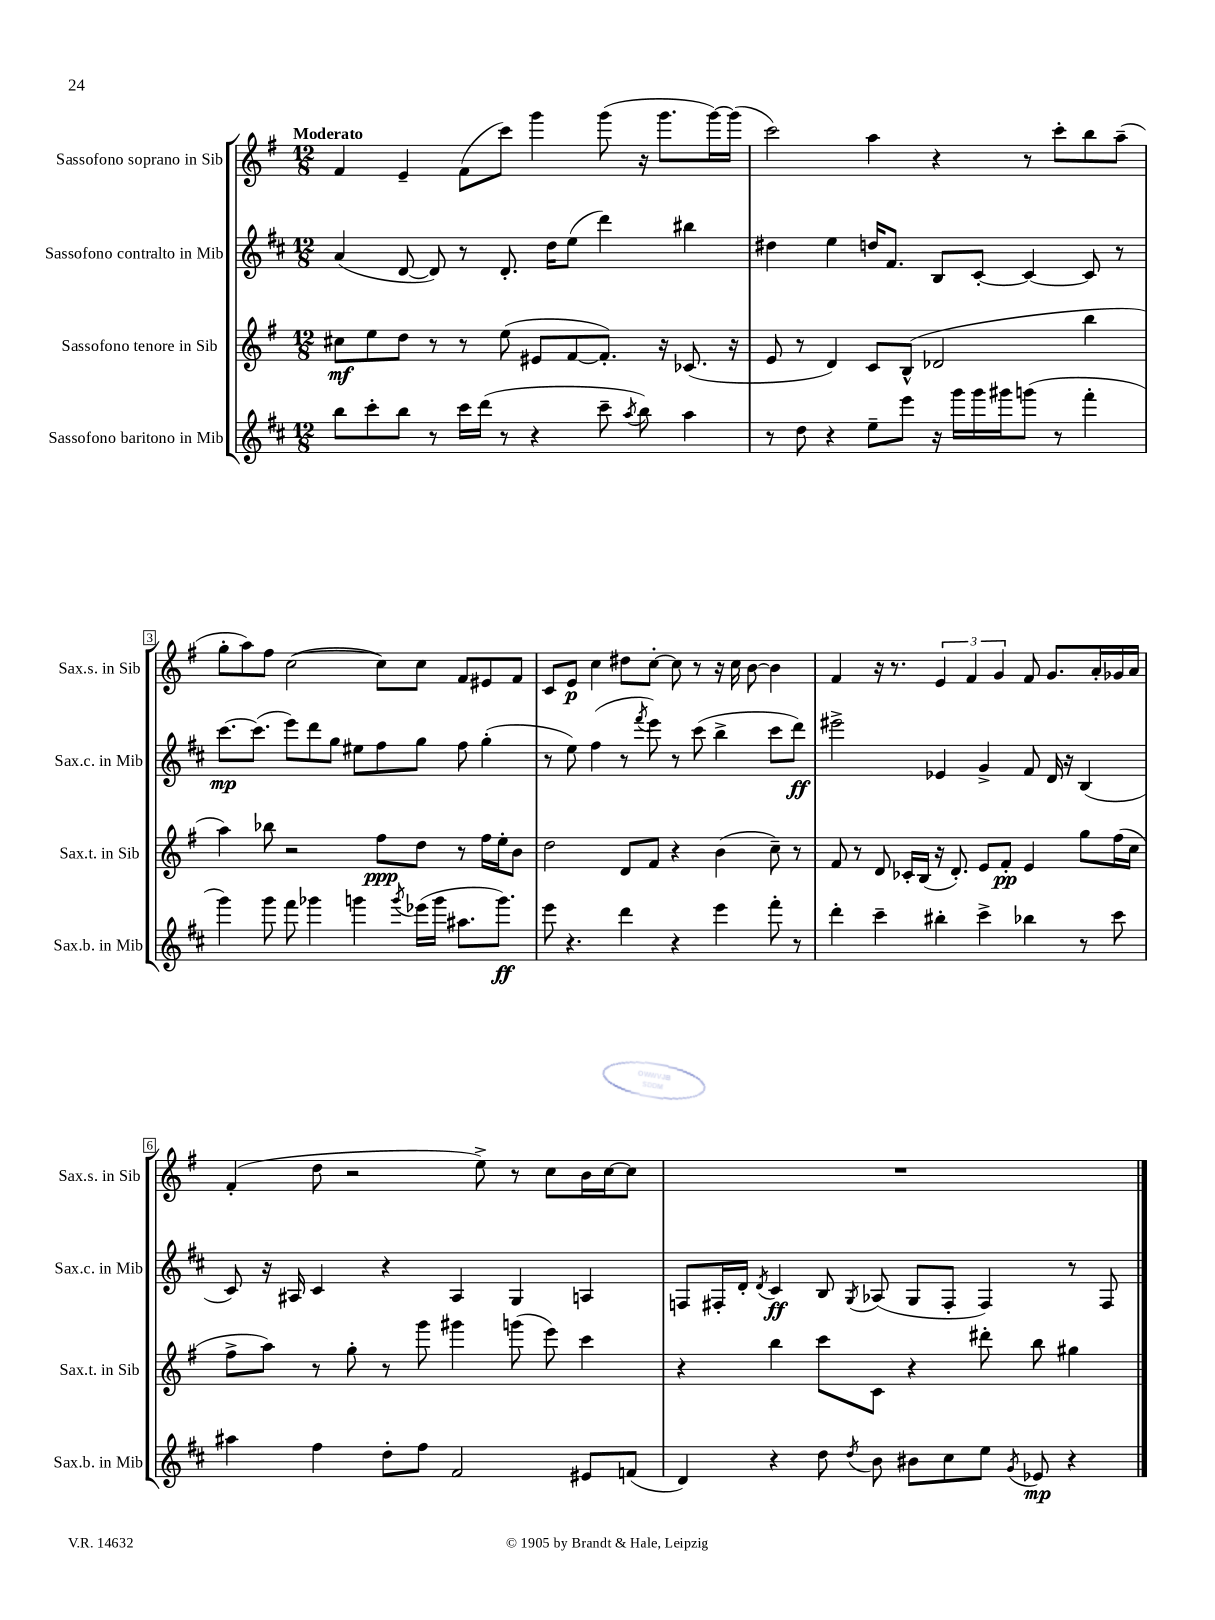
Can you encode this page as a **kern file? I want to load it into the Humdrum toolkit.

**kern	**dynam	**kern	**dynam	**kern	**dynam	**kern	**dynam
*part4	*part4	*part3	*part3	*part2	*part2	*part1	*part1
*staff4	*staff4	*staff3	*staff3	*staff2	*staff2	*staff1	*staff1
*I"Sassofono baritono in Mib	*	*I"Sassofono tenore in Sib	*	*I"Sassofono contralto in Mib	*	*I"Sassofono soprano in Sib	*
*I'Sax.b. in Mib	*	*I'Sax.t. in Sib	*	*I'Sax.c. in Mib	*	*I'Sax.s. in Sib	*
*clefG2	*	*clefG2	*	*clefG2	*	*clefG2	*
*k[f#c#]	*	*k[f#]	*	*k[f#c#]	*	*k[f#]	*
*M12/8	*	*M12/8	*	*M12/8	*	*M12/8	*
=1	=1	=1	=1	=1	=1	=1	=1
!	!	!	!	!	!	!LO:TX:a:B:t=Moderato	!
8bb\L	.	8cc#X\L	mf	(4a/	.	4f#/	.
8ccc#'\	.	8ee\	.	.	.	.	.
8bb\J	.	8dd\J	.	[8d/	.	4e~/	.
8r	.	8r	.	8d/])	.	.	.
16ccc#\LL	.	8r	.	8r	.	(8f#\L	.
(16ddd\JJ	.	.	.	.	.	.	.
8r	.	(8ee\	.	8.d'/	.	8ccc\J)	.
4r	.	8e#X/L	.	.	.	4ggg\	.
.	.	.	.	16dd\KL	.	.	.
.	.	[8f#/	.	(8ee\J	.	.	.
8ccc#~\	.	8.f#'/J])	.	4ddd\)	.	(8ggg\	.
8qaa/	.	.	.	.	.	.	.
8bb\)	.	.	.	.	.	16r	.
.	.	16r	.	.	.	8.ggg\L	.
4aa\	.	(8.c-X/	.	4bb#X\	.	.	.
.	.	.	.	.	.	[16ggg\L)	.
.	.	16r	.	.	.	(16ggg\JJ]	.
=2	=2	=2	=2	=2	=2	=2	=2
8r	.	8e/	.	4dd#X\	.	2ccc\)	.
8dd\	.	8r	.	.	.	.	.
4r	.	4d/)	.	4ee\	.	.	.
8ee~\L	.	8c/L	.	16ddn/KL	.	4aa\	.
.	.	.	.	8.f#/J	.	.	.
8eee\J	.	(8B^^/J	.	.	.	.	.
16r	.	2d-X/	.	8B/L	.	4r	.
16ggg\LL	.	.	.	.	.	.	.
16ggg\	.	.	.	[8c#'/J	.	.	.
16ggg#X\J	.	.	.	.	.	.	.
(8gggn\J	.	.	.	4c#/_	.	8r	.
8r	.	.	.	.	.	8ccc'\L	.
4fff#'\	.	4bb\	.	8c#/]	.	8bb\	.
.	.	.	.	8r	.	(8aa~\J	.
!!LO:LB:g=z
=3	=3	=3	=3	=3	=3	=3	=3
4ggg\)	.	4aa\)	.	[8.ccc#\L	mp	8gg'\L	.
.	.	.	.	.	.	8aa\)	.
.	.	.	.	(8.ccc#\J]	.	.	.
8ggg\	.	8bb-X\	.	.	.	8ff#\J	.
8fff#\	.	2r	.	8eee\L)	.	([2cc\	.
4ggg-X\	.	.	.	8ddd\	.	.	.
.	.	.	.	8gg\J	.	.	.
4gggn\	.	.	.	8ee#X\L	.	.	.
.	.	8ff#\L	ppp	8ff#\	.	8cc\L])	.
8qggg/	.	.	.	.	.	.	.
(16eee-X\LL	.	8dd\J	.	8gg\J	.	8cc\J	.
16ggg\JJ	.	.	.	.	.	.	.
8.aa#X\L	.	8r	.	8ff#\	.	8f#/L	.
.	.	16ff#\LL	.	(4gg'\	.	8e#X/	.
8.ggg\J)	ff	16ee'\J	.	.	.	.	.
.	.	8b\J	.	.	.	8f#/J	.
=4	=4	=4	=4	=4	=4	=4	=4
8eee\	.	2dd\	.	8r	.	8c/L	.
4.r	.	.	.	8ee\)	.	8e/J	p
.	.	.	.	(4ff#\	.	4cc\	.
4ddd\	.	8d/L	.	8r	.	8dd#X\L	.
.	.	.	.	8qfff#/	.	.	.
.	.	8f#/J	.	8eee\)	.	[8cc'\J	.
4r	.	4r	.	8r	.	8cc\]	.
.	.	.	.	(8ccc#\	.	8r	.
4eee\	.	(4b\	.	4bb^\	.	16r	.
.	.	.	.	.	.	16cc\	.
.	.	.	.	.	.	[8b\	.
8fff#'\	.	8cc~\)	.	8ccc#\L	.	4b\]	.
8r	.	8r	.	8ddd\J)	ff	.	.
=5	=5	=5	=5	=5	=5	=5	=5
4ddd'\	.	8f#/	.	2eee#X^\	.	4f#/	.
.	.	8r	.	.	.	.	.
4ccc#~\	.	8d/	.	.	.	16r	.
.	.	.	.	.	.	8.r	.
.	.	16c-X'/LL	.	.	.	.	.
.	.	(16B/JJ	.	.	.	.	.
4bb#X'\	.	16r	.	4e-X/	.	6e/	.
.	.	8.d'/)	.	.	.	.	.
.	.	.	.	.	.	6f#/	.
4ccc#^\	.	8e/L	.	4g^/	.	.	.
.	.	.	.	.	.	6g/	.
.	.	8f#'/J	pp	.	.	.	.
4bb-X\	.	4e/	.	8f#/	.	8f#/	.
.	.	.	.	16d/	.	8.g/L	.
.	.	.	.	16r	.	.	.
8r	.	8gg\L	.	(4B/	.	.	.
.	.	.	.	.	.	16a'/L	.
8ccc#\	.	(16ff#\L	.	.	.	16g-X/	.
.	.	16cc\JJ	.	.	.	16a/JJ	.
!!LO:LB:g=z
=6	=6	=6	=6	=6	=6	=6	=6
4aa#X\	.	8ff#^\L	.	8c#/)	.	(4f#'/	.
.	.	8aa\J)	.	16r	.	.	.
.	.	.	.	16A#X/	.	.	.
4ff#\	.	8r	.	4c#/	.	8dd\	.
.	.	8gg'\	.	.	.	2r	.
8dd'\L	.	8r	.	4r	.	.	.
8ff#\J	.	8ggg\	.	.	.	.	.
2f#/	.	4ggg#X\	.	4A#/	.	.	.
.	.	.	.	.	.	8ee^\)	.
.	.	(8gggn\	.	4G/	.	8r	.
.	.	8eee\)	.	.	.	8cc\L	.
8e#X/L	.	4ccc\	.	4An/	.	16b\L	.
.	.	.	.	.	.	[16cc\J	.
(8fn/J	.	.	.	.	.	8cc\J]	.
=7	=7	=7	=7	=7	=7	=7	=7
4d/)	.	4r	.	8Fn/L	.	1.r	.
.	.	.	.	16F#X'/L	.	.	.
.	.	.	.	16d'/JJ	.	.	.
.	.	.	.	8qd/	.	.	.
4r	.	4bb\	.	4c#/	ff	.	.
8dd\	.	8ccc\L	.	8B/	.	.	.
8qdd/	.	.	.	8qG/	.	.	.
8b\	.	8c\J	.	(8A-X/	.	.	.
8b#X\L	.	4r	.	8G/L	.	.	.
8cc#\	.	.	.	8F#'/J	.	.	.
8ee\J	.	8ddd#X'\	.	4F#/)	.	.	.
8qg/	.	.	.	.	.	.	.
8e-X/	mp	8bb\	.	.	.	.	.
4r	.	4gg#X\	.	8r	.	.	.
.	.	.	.	8F#/	.	.	.
==	==	==	==	==	==	==	==
*-	*-	*-	*-	*-	*-	*-	*-
